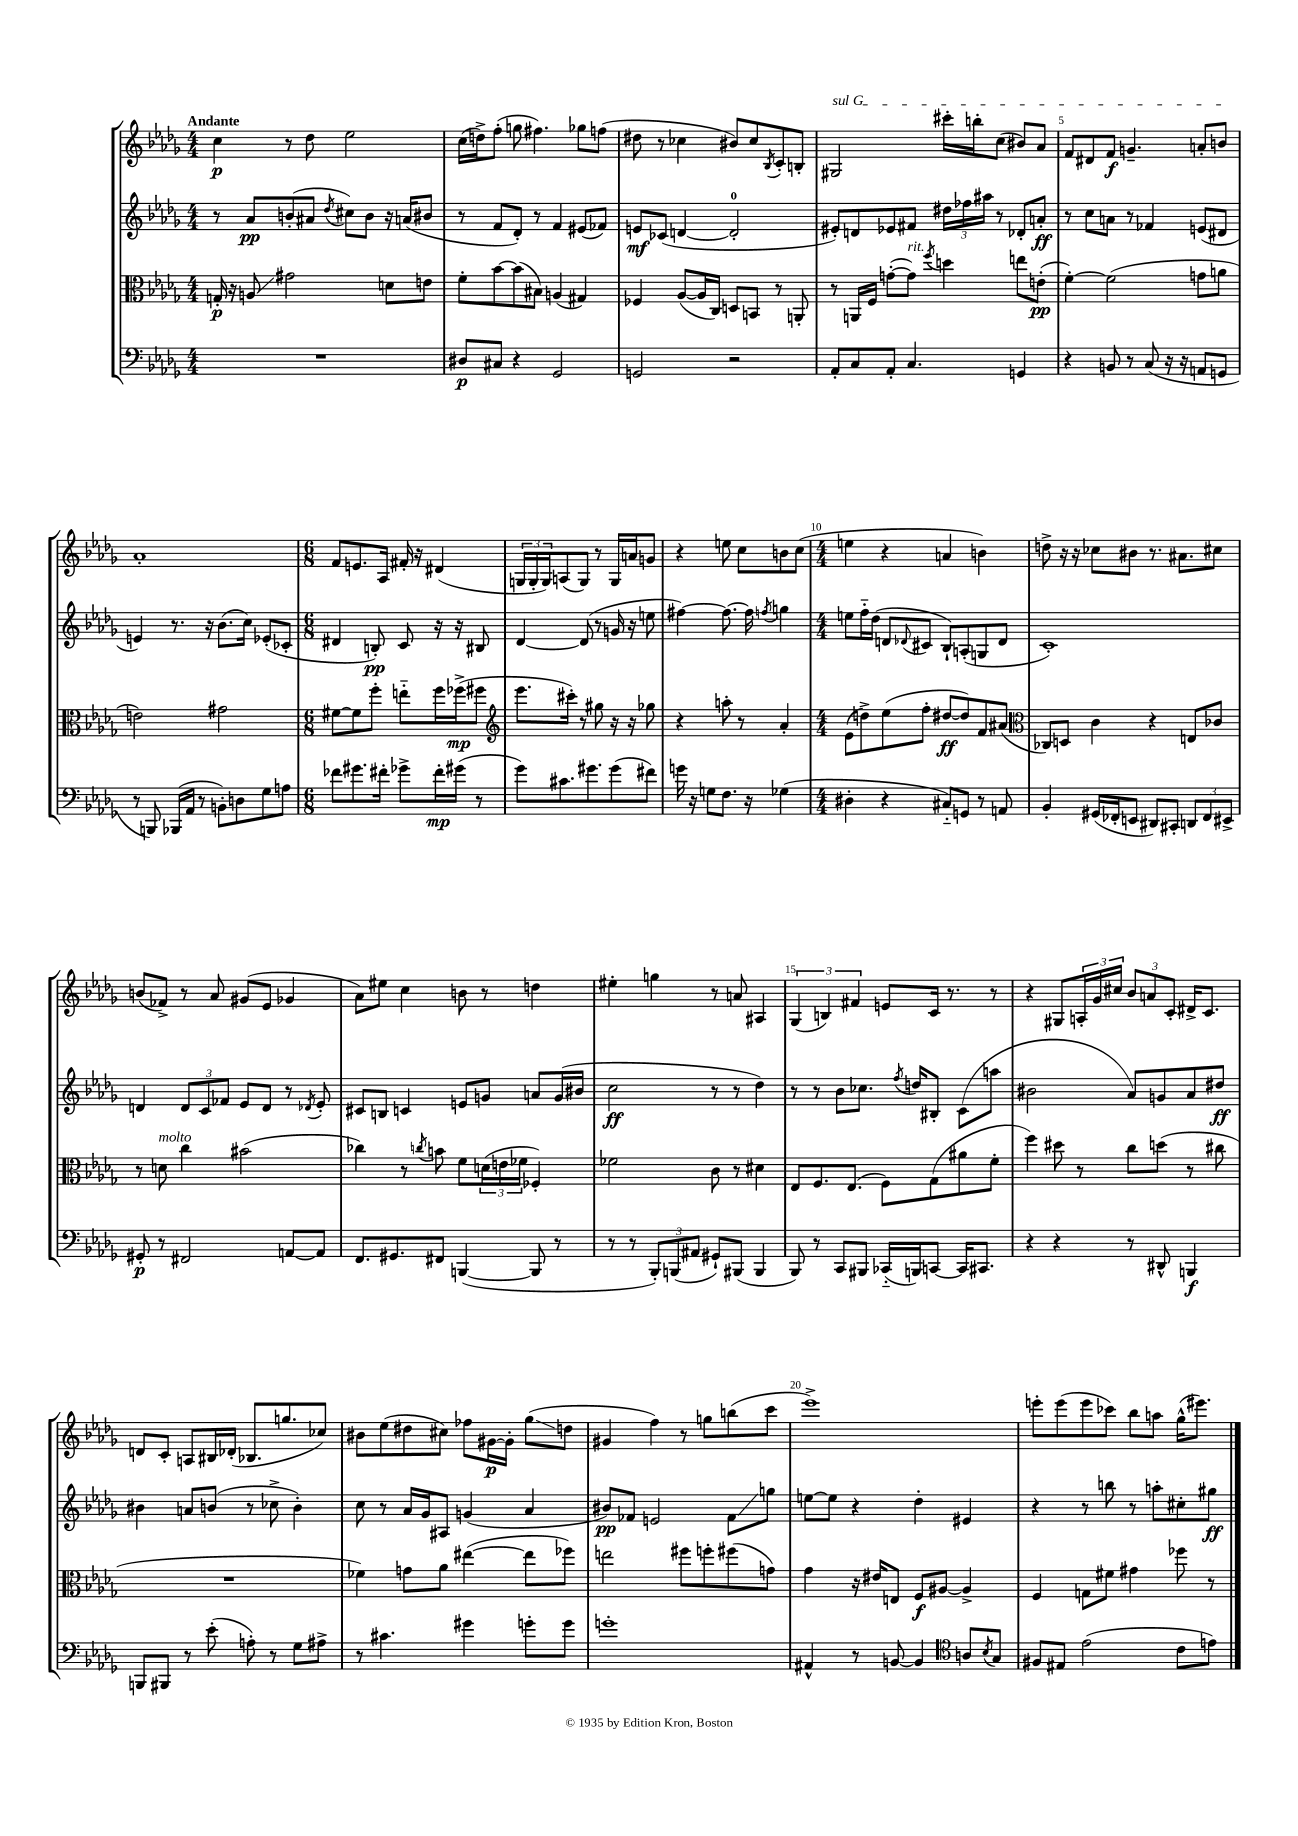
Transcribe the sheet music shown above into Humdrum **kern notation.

**kern	**kern	**kern	**kern
*staff4	*staff3	*staff2	*staff1
*clefF4	*clefC3	*clefG2	*clefG2
*k[b-e-a-d-g-]	*k[b-e-a-d-g-]	*k[b-e-a-d-g-]	*k[b-e-a-d-g-]
*M4/4	*M4/4	*M4/4	*M4/4
1r	16G'	8r	4cc
.	16r	.	.
.	8A	8a-	.
.	2g#	(8b'	8r
.	.	8a#	8dd-
.	.	8qdd-	.
.	.	8cc#)	2ee-
.	.	8b	.
.	8d	16r	.
.	.	(16a	.
.	8e	8b#	.
=	=	=	=
8D#	8f'	8r	(16cc
.	.	.	16dd^)
8C#	[8b-	8f	(8ff'
4r	(8b-]	8d-')	8gg
.	8B#)	8r	4.ff#)
2GG-	(4A	4f	.
.	4G#)	(8e#	8gg-
.	.	8f-)	(8ff
=	=	=	=
2GG	4F-	8e	8dd#
.	.	(8c-	8r
.	([8A-	[4d	4cc-
.	16A-]	.	.
.	16C)	.	.
2r	8D	2d']	8b#)
.	8BB	.	8cc-
.	.	.	8qB-
.	8r	.	8c'
.	8AA'	.	8B'
=	=	=	=
8AA-'	8r	8e#')	2G#
8C	16AA	8d	.
.	16F	.	.
8AA-'	([8g'	8e-	.
4.C	8g])	8f#	.
.	8qff	.	.
.	4dd	24dd#	16ccc#'
.	.	24ff-	.
.	.	.	16bb'
.	.	24aa#	.
.	.	8r	(8cc
4GG	8ee	8d-'	8b#)
.	(8e'	8a'	8a-
=	=	=	=
4r	[4f')	8r	8f
.	.	8cc	8d#
8BB	(2f]	8a	8f
8r	.	8r	4.g~
(8C	.	4f-	.
16r	.	.	.
16r	.	.	.
8AA	8g	(8e	8a'
8GG	8a	8d#	8b
=	=	=	=
8r	2e)	4e)	1a-'
8BBB)	.	.	.
(16BBB-	.	8.r	.
16AA-	.	.	.
8r	.	.	.
.	.	16r	.
8BB')	2g#	(8.b-	.
8D	.	.	.
.	.	16cc)	.
8G-	.	(8e-'	.
8A	.	8c-'	.
=	=	=	=
*M6/8	*M6/8	*M6/8	*M6/8
8f-	[8f#	4d#	8f
8.g#	8f#]	.	8.e
.	8ff'	8B')	.
16f#'	.	.	16A-
8g-^	8ee'~	8c	16f#'
.	.	.	16r
16f#'	16ff	16r	(4d#
(16g#	(16ff-^	16r	.
8r	8ff#	8B#	.
=	=	=	=
*	*clefG2	*	*
8g-)	8.eee-	[4d-	24G
.	.	.	24G'
.	.	.	24G)
8.c#	.	.	(8A
.	16ccc#')	.	.
.	8r	(8d-]	8G)
8.g#	.	.	.
.	8gg#	8r	8r
(8g#	16r	16g	16G
.	16r	16r	16a
8f#)	8gg-	8ee	8g
=	=	=	=
16g	4r	[4ff#)	4r
16r	.	.	.
8G	.	.	.
8.F	8aa'	8.ff#_	8ee
.	8r	.	8cc
16r	.	16ff#]	.
.	.	8qff	.
(4G-	4a-'	4gg	8b
.	.	.	(8cc
=	=	=	=
*M4/4	*M4/4	*M4/4	*M4/4
4D#'	(8e-	8ee	4ee
.	8dd^)	16ff'~	.
.	.	(16dd-	.
4r	(8ee-	8d	4r
.	.	8qqd-	.
.	8ff'	8c#	.
8C#'~)	[8dd#	8B-`)	4a
8GG	8dd#])	(8A'	.
8r	8f	8G	4b)
8AA	(8a#	8d-	.
=	=	=	=
*	*clefC3	*	*
4BB-'	8C-)	1c')	8dd^
.	8D	.	16r
.	.	.	16r
(16GG#	4c	.	8cc-
16FF-'	.	.	.
8EE	.	.	8b#
8DD#)	4r	.	8.r
8CC#'	.	.	.
.	.	.	8.a#
12DD	8E	.	.
12FF-	.	.	.
.	8c-	.	8cc#
12EE#^	.	.	.
=	=	=	=
8GG#'	8r	4d	(8b
8r	8d	.	8f-^)
2FF#	4cc	12d	8r
.	.	12c	.
.	.	.	8a-
.	.	12f-	.
.	(2b#	8e-	(8g#
.	.	8d	8e-
[8AA	.	8r	4g-
.	.	8qd-	.
8AA]	.	8e-'	.
=	=	=	=
8.FF	4cc-)	8c#	8a-)
.	.	8B	8ee#
8.GG#	.	.	.
.	8r	4c	4cc
.	8qcc	.	.
8FF#	8b	.	.
([4BBB	8f	8e	8b
.	(24d	8g	8r
.	24e	.	.
.	24f-	.	.
8BBB]	4F-')	8a	4dd
8r	.	(16g	.
.	.	16b#	.
=	=	=	=
8r	2f-	2cc	4ee#'
8r	.	.	.
12BBB-')	.	.	4gg
(12BBB	.	.	.
12AA#	.	.	.
8GG#`)	8c	8r	8r
(8BBB#	8r	8r	8a
4BBB#	4d#	4dd-)	4A#
=	=	=	=
8BBB-)	8E-	8r	(6G-
8r	8.F	8r	.
.	.	.	6B)
8CC	.	8b-	.
.	(8.E-	.	.
.	.	.	6f#
8BBB#	.	8.cc-	.
(16CC-'~	8F)	.	8e
.	.	8qff	.
16BBB)	.	16dd	.
[8CC	(8G-	8B#'	16c
.	.	.	8.r
16CC]	8a#	(8c	.
8.CC#	.	.	.
.	8f'	8aa	8r
=	=	=	=
4r	4ff)	2b#	4r
4r	8dd#	.	8G#
.	8r	.	24A'
.	.	.	24g-
.	.	.	24cc#
8r	8cc	8a-)	12b-
.	.	.	12a
8DD#^^	(8dd	8g	.
.	.	.	12c'
4BBB	8r	8a-	16d#^
.	.	.	8.c
.	8cc#	8dd#	.
=	=	=	=
8BBB	1r	4b#	8d
8BBB#	.	.	8c'
8r	.	8a	8A
(8e-'	.	(8b	16B#
.	.	.	(16d-'
8A')	.	8r	8.B-
8r	.	8cc-^	.
.	.	.	8.gg
8G-	.	4b')	.
8A#^	.	.	8cc-)
=	=	=	=
8r	4f-)	8cc	8b#
4.c#	.	8r	(8ee-
.	8g	16a-	8dd#
.	.	16g-	.
.	8a-	8A#	8cc#)
4g#	([4ee#	(4g	8ff-
.	.	.	[16g#
.	.	.	16g#']
8g'	8ee#]	4a-	(8gg-
8g	8ff-)	.	8dd
=	=	=	=
1g'	2ee	8b#)	4g#
.	.	8f-	.
.	.	2e	4ff)
.	8ff#	.	8r
.	8ff'	.	8gg
.	(8ff#	8f-	(8bb
.	8g)	8gg	8ccc
=	=	=	=
4AA#^^	4g-	[8ee	1eee-^)
.	.	8ee]	.
8r	16r	4r	.
.	16e#	.	.
[8BB	8E	.	.
4BB]	8F	4dd-'	.
.	[8A#	.	.
*clefC4	*	*	*
8A	4A#^]	4e#	.
8qB-	.	.	.
8G-	.	.	.
=	=	=	=
8F#	4F	4r	8eee'
8E#	.	.	(8eee
(2e-	8G	8r	8eee
.	8f#	8bb	8ccc-)
.	4g#	8r	8bb-
.	.	8aa'	8aa
8c	8ff-	8cc#'	(16gg-^^
.	.	.	8.eee#)
8e)	8r	8gg#	.
==	==	==	==
*-	*-	*-	*-
